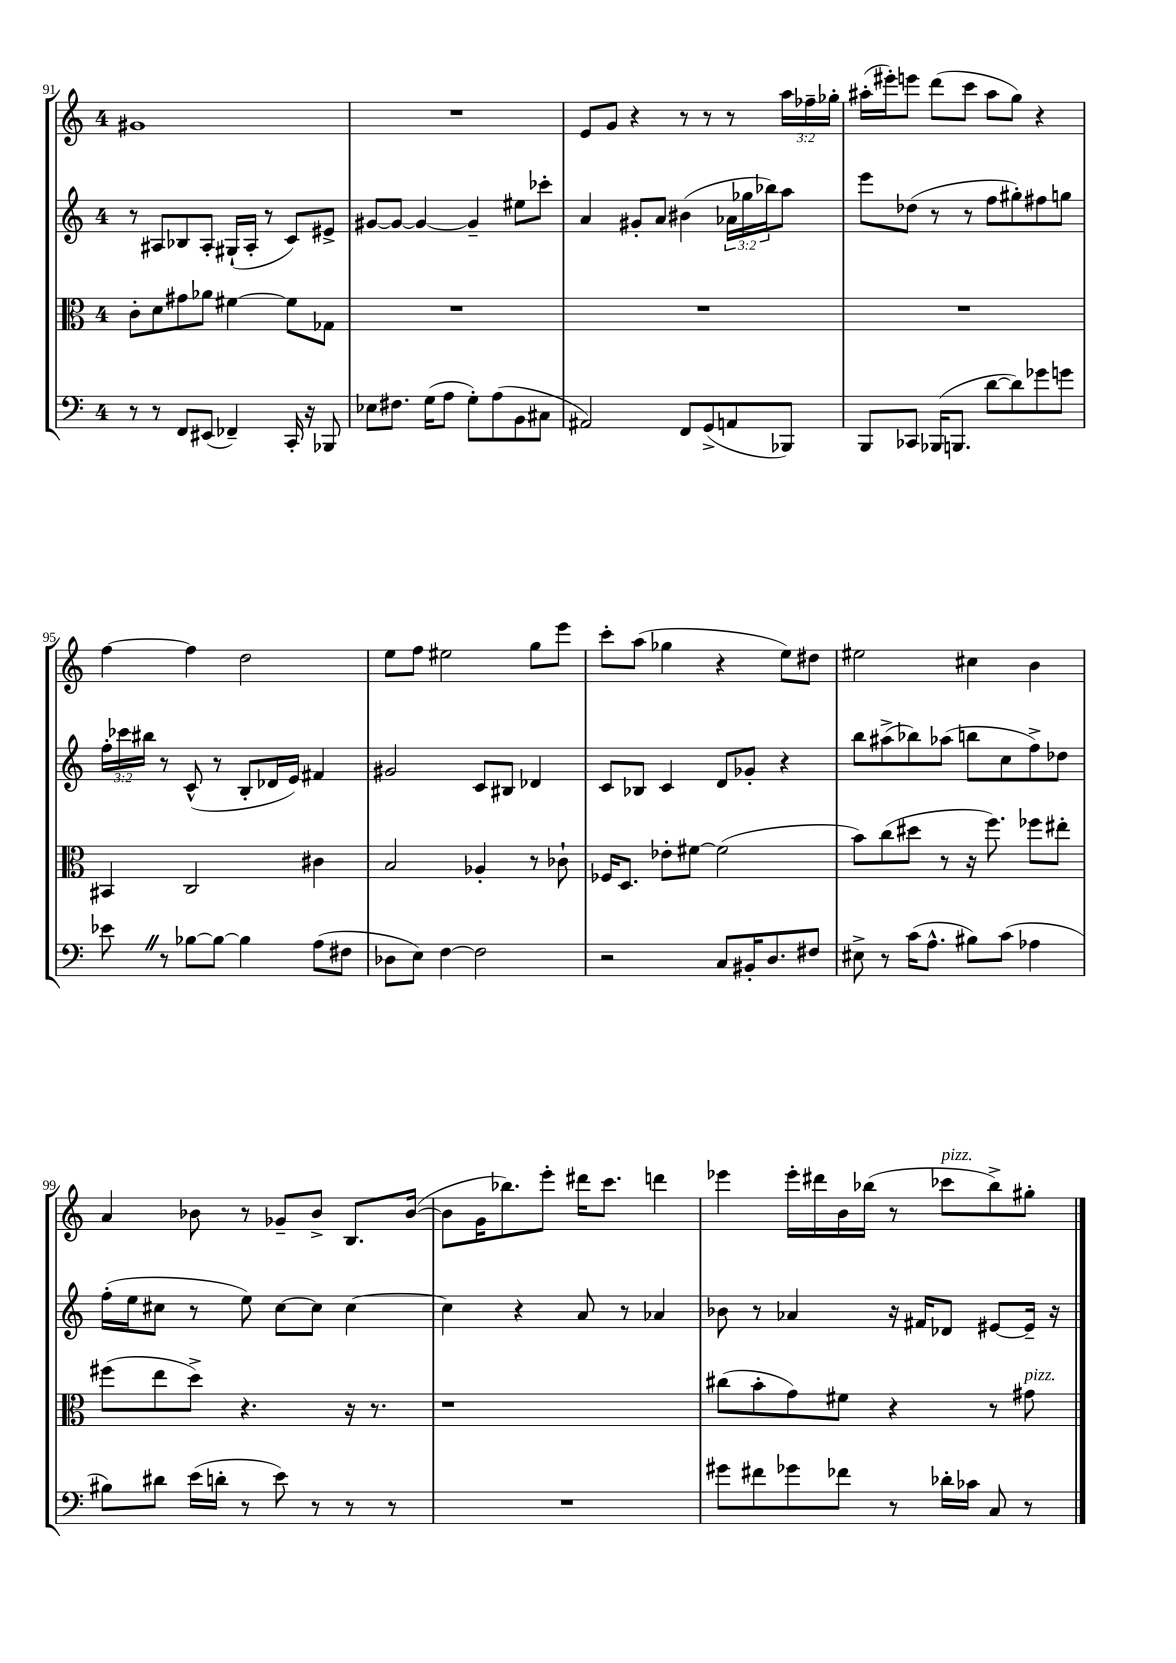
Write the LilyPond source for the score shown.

<<
\new StaffGroup <<
\new Staff = "s0" {
    \clef treble \key c \major \once \override Staff.TimeSignature.style = #'single-digit \time 4/4 \override Staff.TupletNumber.text = #tuplet-number::calc-fraction-text
    gis'1 |
    R1 |
    e'8 g'8 r4 r8 r8 r8 \tuplet 3/2 { a''16 fes''16-- ges''16-. } |
    ais''16-.( eis'''16-.) e'''8 d'''8( c'''8 ais''8 g''8) r4 |
    f''4~ f''4 d''2 |
    e''8 f''8 eis''2 g''8 e'''8 |
    c'''8-. a''8( ges''4 r4 e''8) dis''8 |
    eis''2 cis''4 b'4 |
    a'4 bes'8 r8 ges'8-- bes'8-> b8. bes'16~( |
    bes'8 g'16 bes''8.) e'''8-. dis'''16 c'''8. d'''4 |
    ees'''4 ees'''16-. dis'''16 b'16 bes''16( r8 ces'''8^\markup { \italic "pizz." } bes''8->) gis''8-. \bar "|." |
}
\new Staff = "s1" {
    \clef treble \key c \major \once \override Staff.TimeSignature.style = #'single-digit \time 4/4 \override Staff.TupletNumber.text = #tuplet-number::calc-fraction-text
    r8 ais8 bes8 ais8-. gis16-!( ais16-. r8 c'8) eis'8-> |
    gis'8~ gis'8~ gis'4~ gis'4-- eis''8 ces'''8-. |
    a'4 gis'8-. a'8 bis'4( \tuplet 3/2 { aes'16 ges''16 bes''16) } a''8 |
    e'''8 des''8( r8 r8 f''8 gis''8-.) fis''8 g''8 |
    \tuplet 3/2 { f''16-. ces'''16 bis''16 } r8 c'8-^( r8 b8-. des'16 e'16) fis'4 |
    gis'2 c'8 bis8 des'4 |
    c'8 bes8 c'4 d'8 ges'8-. r4 |
    b''8 ais''8->( bes''8) aes''8( b''8 c''8 f''8->) des''8 |
    f''16-.( e''16 cis''8 r8 e''8) cis''8~ cis''8 cis''4~ |
    cis''4 r4 a'8 r8 aes'4 |
    bes'8 r8 aes'4 r16 fis'16 des'8 eis'8~ eis'16-- r16 \bar "|." |
}
\new Staff = "s2" {
    \clef alto \key c \major \once \override Staff.TimeSignature.style = #'single-digit \time 4/4
    c'8-. d'8 gis'8 aes'8 fis'4~ fis'8 ges8 |
    R1 |
    R1 |
    R1 |
    bis,4 c2 cis'4 |
    b2 aes4-. r8 ces'8-! |
    fes16 d8. ees'8-. fis'8~ fis'2( |
    b'8) c''8( dis''8 r8 r16 f''8.) fes''8 eis''8-. |
    fis''8( e''8 d''8->) r4. r16 r8. |
    r1 |
    cis''8( b'8-. g'8) fis'8 r4 r8 gis'8^\markup { \italic "pizz." } \bar "|." |
}
\new Staff = "s3" {
    \clef bass \key c \major \once \override Staff.TimeSignature.style = #'single-digit \time 4/4
    r8 r8 f,8 eis,8( fes,4--) c,16-. r16 bes,,8 |
    ees8 fis8. g16( a8 g8-.) a8( b,8 cis8 |
    ais,2) f,8 g,8->( a,8 bes,,8) |
    b,,8 ces,8 bes,,16( b,,8. d'8~ d'8) ges'8 g'8 |
    ees'8 \once \override BreathingSign.text = \markup { \musicglyph "scripts.caesura.straight" } \breathe r8 bes8~ bes8~ bes4 a8( fis8 |
    des8 e8) f4~ f2 |
    r2 c8 bis,16-. d8. fis8 |
    eis8-> r8 c'16( a8.-^ bis8) c'8( aes4 |
    bis8) dis'8 e'16( d'16-. r8 e'8) r8 r8 r8 |
    R1 |
    gis'8 fis'8 ges'8 fes'8 r8 des'16-. ces'16 c8 r8 \bar "|." |
}
>>
>>
\layout { \context { \Score currentBarNumber = #91 } }
